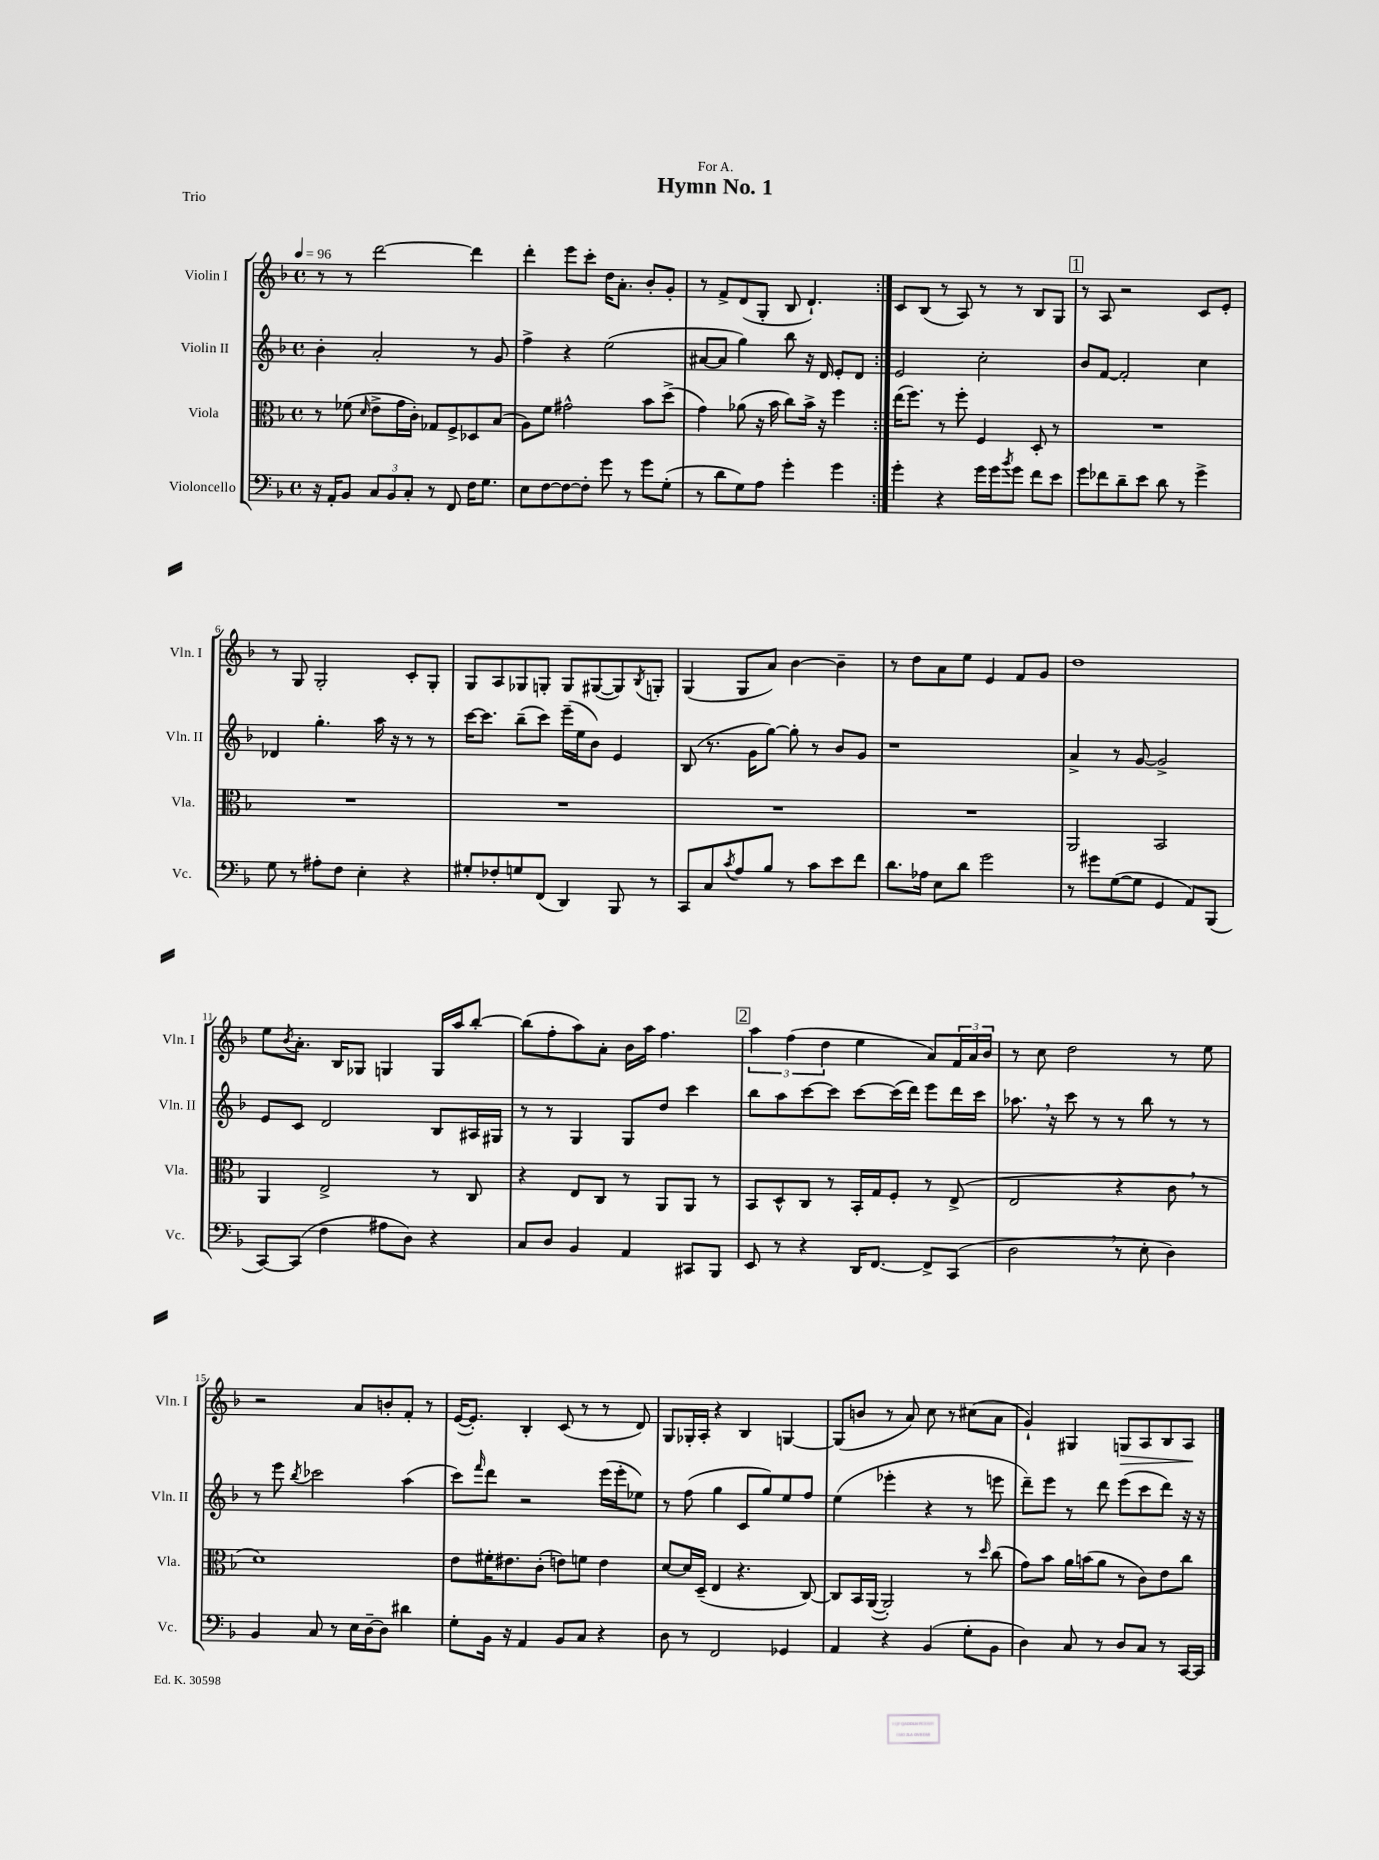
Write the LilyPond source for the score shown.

\header { title = "Hymn No. 1" dedication = "For A." piece = "Trio" }
<<
\new StaffGroup <<
\new Staff = "s0" \with { instrumentName = "Violin I" shortInstrumentName = "Vln. I" } {
    \clef treble \key f \major \defaultTimeSignature \time 4/4 \tempo 4 = 96
    \repeat volta 2 { r8 r8 d'''2~ d'''4 |
    d'''4-. e'''8 c'''8-. d''16 a'8.-. bes'8-. g'8-. |
    r8 f'8-> d'8( g8-. bes8 d'4.-!) | }
    c'8 bes8( r8 a8) r8 r8 bes8 g8 |
    \mark \markup { \box "1" } r8 a8 r2 c'8 e'8-. |
    r8 g8 g2-. c'8-. g8-. |
    g8 a8 ges8 g8-. g8 gis8~( gis8) \acciaccatura { bes8 } g8-. |
    g4( g8 a'8) bes'4~ bes'4-- |
    r8 d''8 a'8 e''8 e'4 f'8 g'8 |
    d''1 |
    e''8 \acciaccatura { bes'8 } a'8.-. bes16 ges8 g4 g16 a''16 bes''8~-. |
    bes''8( f''8-. a''8) a'8-. bes'16 a''16 f''4. |
    \mark \markup { \box "2" } \tuplet 3/2 { a''4 f''4( d''4 } e''4 a'8) \tuplet 3/2 { f'16 a'16 bes'16 } |
    r8 c''8 d''2 r8 e''8 |
    r2 a'8 b'8-. f'8-. r8 |
    e'16~( e'8.-.) bes4-. c'8( r8 r8 d'8) |
    g8 ges16-. a16-. r4 bes4 g4~ |
    g8( b'8 r8 a'8) c''8 r8 cis''8( a'8 |
    g'4-!) gis4 g8\> a8 bes8 a8\! \bar "|." |
}
\new Staff = "s1" \with { instrumentName = "Violin II" shortInstrumentName = "Vln. II" } {
    \clef treble \key f \major \defaultTimeSignature \time 4/4
    \repeat volta 2 { bes'4-. a'2-. r8 g'8 |
    f''4-> r4 e''2( |
    ais'8~ ais'8 g''4) bes''8 r16 d'16 e'8-. d'8 | }
    e'2 c''2-. |
    \mark \markup { \box "1" } bes'8 f'8~ f'2-. c''4 |
    des'4 g''4.-. a''16 r16 r8 r8 |
    c'''16~ c'''8. bes''8--( c'''8) e'''16--( e''16 bes'8) e'4 |
    bes8( r8. g'16 g''8~) g''8-. r8 bes'8 g'8 |
    r1 |
    a'4-> r8 g'8~ g'2-> |
    e'8 c'8 d'2 bes8 ais16 gis16 |
    r8 r8 g4 g8 d''8 c'''4 |
    \mark \markup { \box "2" } bes''8 a''8 c'''8~ c'''8 c'''8~ c'''16( d'''16) e'''8 d'''16 c'''16 |
    aes''8. \breathe r16 c'''8 r8 r8 bes''8 r8 r8 |
    r8 e'''8 \acciaccatura { bes''8 } ces'''2 a''4( |
    c'''8) \grace { f'''16 } d'''8 r2 e'''16( e'''16-. ees''8) |
    r8 f''8( g''4 c'8 g''8) e''8 f''8 |
    e''4( ees'''4-. r4 r8 e'''8 |
    d'''8--) e'''8 r8 d'''8 e'''8( c'''8 d'''8) r16 r16 \bar "|." |
}
\new Staff = "s2" \with { instrumentName = "Viola" shortInstrumentName = "Vla." } {
    \clef alto \key f \major \defaultTimeSignature \time 4/4
    \repeat volta 2 { r8 fes'8( \grace { d'16 } e'8-> g'16 c'16-.) ges8 f8-> des8 bes8( |
    a8) f'8 gis'2-^ bes'8 d''8->( |
    g'4) aes'8( r16 bes'16 c''8) bes'16-> r16 f''4 | }
    e''16( f''8.) r8 f''8-. f4 d8-. r8 |
    \mark \markup { \box "1" } R1 |
    R1 |
    R1 |
    R1 |
    R1 |
    a,2 bes,2 |
    a,4 e2-> r8 c8 |
    r4 e8 c8 r8 a,8 a,8 r8 |
    \mark \markup { \box "2" } bes,8 d8-^ c8 r8 bes,16-. g16 f8-. r8 e8->( |
    e2 r4 c'8 \breathe r8 |
    d'1) |
    e'8 fis'16-. eis'8. c'8-.( e'8) f'8 e'4 |
    d'8~ d'16 d16--( e4 r4. c8~) |
    c8 bes,16 a,16~( a,2-.) r8 \grace { d''16 } c''8( |
    g'8) bes'8 a'16 b'16( a'8 r8 c'8) e'8 c''8 \bar "|." |
}
\new Staff = "s3" \with { instrumentName = "Violoncello" shortInstrumentName = "Vc." } {
    \clef bass \key f \major \defaultTimeSignature \time 4/4
    \repeat volta 2 { r16 a,16-. bes,8 \tuplet 3/2 { c8 bes,8 c8-. } r8 f,8 f16 g8. |
    e8 f8~ f8~ f8-. g'8 r8 g'8 g8-.( |
    r8 d'8 g8) a8 g'4-. g'4 | }
    g'4-. r4 g'16 g'16 \acciaccatura { bes'8 } g'8 f'8 e'8 |
    \mark \markup { \box "1" } g'8 fes'8 d'8-- e'8 d'8 r8 g'4-> |
    g8 r8 ais8-. f8 e4-. r4 |
    gis8-. fes8-. g8 f,8( d,4) bes,,8 r8 |
    c,8 c8 \acciaccatura { c'8 } a8 bes8 r8 c'8 e'8 f'8 |
    d'8. aes16 e8 d'8 g'2 |
    r8 gis'8 g8~( g8 g,4 a,8) bes,,8( |
    c,8~) c,8( f4 ais8 d8) r4 |
    c8 d8 bes,4 a,4 cis,8 bes,,8 |
    \mark \markup { \box "2" } e,8 r8 r4 d,16 f,8.~ f,8-> c,8( |
    d2 \breathe r8 e8-. d4) |
    bes,4 c8 r8 e16 d16~-- d8 dis'4 |
    g8-. bes,16 r16 a,4 bes,8 c8 r4 |
    d8 r8 f,2 ges,4 |
    a,4 r4 bes,4( g8-. bes,8 |
    d4) c8 r8 d8 c8 r8 c,16~ c,16 \bar "|." |
}
>>
>>
